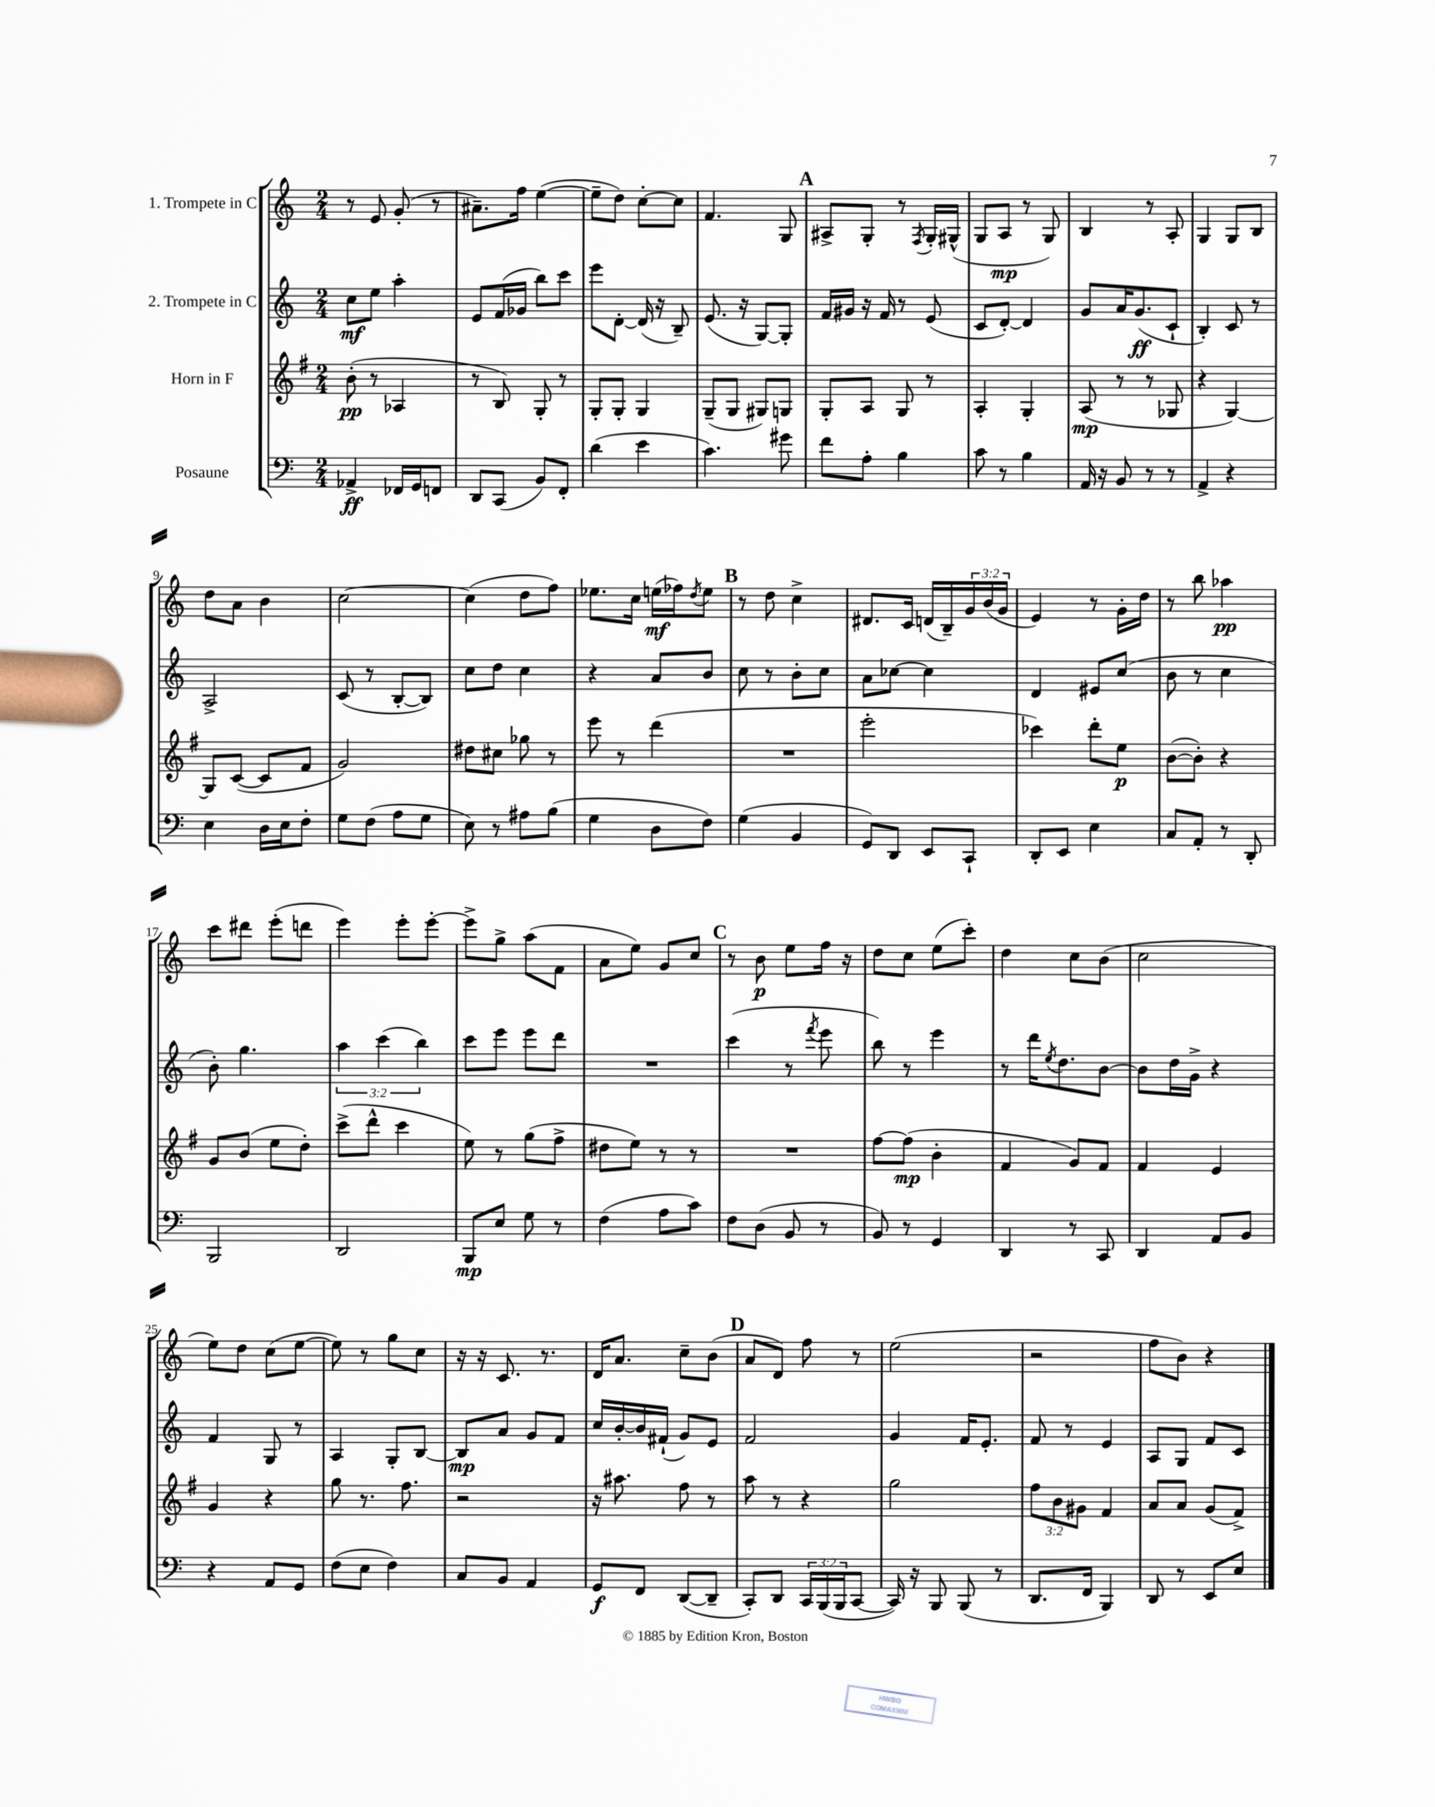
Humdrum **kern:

**kern	**kern	**kern	**kern
*staff4	*staff3	*staff2	*staff1
*clefF4	*clefG2	*clefG2	*clefG2
*k[]	*k[f#]	*k[]	*k[]
*M2/4	*M2/4	*M2/4	*M2/4
4AA-^	(8b'	8cc	8r
.	8r	8ee	8e
16FF-	4A-	4aa'	(8g'
16GG	.	.	.
8FF	.	.	8r
=	=	=	=
8DD	8r	8e	8.a#~)
(8CC	8B)	(16f	.
.	.	16g-	16ff
8BB)	8G'	8bb)	([4ee
8FF'	8r	8ccc	.
=	=	=	=
(4d	8G'	8eee	8ee~]
.	8G'	[8d'	8dd)
4e	4G	(16d]	[8cc'
.	.	16r	.
.	.	8B~)	8cc]
=	=	=	=
4.c)	(8G~	(8.e	4.f
.	8G	.	.
.	.	16r	.
.	8G#)	[8G)	.
8g#	8G	8G']	8G
=	=	=	=
8f	8G'	16f	8A#^
.	.	16g#	.
8A'	8A	16r	8G'
.	.	16f	.
4B	8G	8r	8r
.	.	.	8qF
.	8r	(8e	16G'
.	.	.	(16G#^^
=	=	=	=
8c	4A'	8c	8G
8r	.	[8d')	8A
4B	4G'	4d]	8r
.	.	.	8G)
=	=	=	=
16AA	(8A	8g	4B
16r	.	.	.
8BB	8r	16a	.
.	.	(8.g	.
8r	8r	.	8r
8r	8G-	8c`	8A'
=	=	=	=
4AA^	4r	4B')	4G
4r	[4G)	8c	8G
.	.	8r	8B
=	=	=	=
4E	8G]	2A^	8dd
.	([8c	.	8a
16D	8c]	.	4b
16E	.	.	.
8F'	8f#	.	.
=	=	=	=
8G	2g)	(8c	[2cc
(8F	.	8r	.
8A	.	[8B'	.
8G	.	8B])	.
=	=	=	=
8E)	8dd#	8cc	(4cc]
8r	8cc#	8dd	.
8A#	8gg-	4cc	8dd
(8B	8r	.	8ff)
=	=	=	=
4G	8eee	4r	8.ee-
.	8r	.	.
.	.	.	16cc
8D	(4ddd	8a	(16ee
.	.	.	16ff-)
.	.	.	8qdd
8F)	.	8b	8ee
=	=	=	=
(4G	2r	8cc	8r
.	.	8r	8dd
4BB	.	8b'	4cc^
.	.	8cc	.
=	=	=	=
8GG)	2eee'	8a	8.d#
8DD	.	[8cc-	.
.	.	.	16c
8EE	.	4cc-]	(16d
.	.	.	16B~)
8CC`	.	.	24g
.	.	.	(24b
.	.	.	24g
=	=	=	=
8DD'	4ccc-)	4d	4e)
8EE	.	.	.
4E	8ddd'	8e#	8r
.	8ee	(8cc	16g'
.	.	.	16dd
=	=	=	=
8C	([8b	8b	8r
8AA'	8b'])	8r	8bb
8r	4r	4cc	4aa-
8DD'	.	.	.
=	=	=	=
2BBB	8g	8b')	8ccc
.	(8b	4.gg	8ddd#
.	8ee	.	(8eee'
.	8dd')	.	8ddd
=	=	=	=
2DD	(8ccc^	6aa	4eee)
.	8ddd^^	.	.
.	.	(6ccc	.
.	4ccc	.	8eee'
.	.	6bb)	.
.	.	.	[8eee'
=	=	=	=
8BBB	8ee)	8ccc	8eee^]
8E	8r	8eee	8gg^
8G	(8gg	8eee	(8aa
8r	8ff#^	8ddd	8f
=	=	=	=
(4F	8dd#	2r	8a
.	8ee)	.	8ee)
8A	8r	.	8g
8c)	8r	.	8cc
=	=	=	=
8F	2r	(4ccc	8r
(8D	.	.	8b
8BB	.	8r	8ee
.	.	8qfff	.
8r	.	8eee	16ff
.	.	.	16r
=	=	=	=
8BB)	[8ff#	8bb)	8dd
8r	(8ff#]	8r	8cc
4GG	4b'	4eee	(8ee
.	.	.	8ccc')
=	=	=	=
4DD	4f#	8r	4dd
.	.	16ddd	.
.	.	8qee	.
.	.	8.dd	.
8r	8g)	.	8cc
8CC	8f#	[8b	(8b
=	=	=	=
4DD	4f#	8b]	2cc
.	.	16dd	.
.	.	16g^	.
8AA	4e	4r	.
8BB	.	.	.
=	=	=	=
4r	4g	4f	8ee)
.	.	.	8dd
8AA	4r	8G	(8cc
8GG	.	8r	[8ee
=	=	=	=
(8F	8gg	4A	8ee])
8E	8.r	.	8r
4F)	.	8G'	8gg
.	8.ff#	.	.
.	.	[8B	8cc
=	=	=	=
8C	2r	8B]	16r
.	.	.	16r
8BB	.	8a	8.c
4AA	.	8g	.
.	.	.	8.r
.	.	8f	.
=	=	=	=
8GG	16r	16cc	16d
.	8.aa#	[16b'	8.a
8FF	.	16b]	.
.	.	(16f#`	.
([8DD	8ff#	8g)	8cc~
8DD~]	8r	8e	(8b
=	=	=	=
8CC')	8aa	2f	8a
8DD	8r	.	8d)
24CC	4r	.	8ff
(24BBB	.	.	.
24BBB	.	.	.
[8CC	.	.	8r
=	=	=	=
16CC])	2gg	4g	(2ee
16r	.	.	.
8BBB	.	.	.
(8BBB	.	16f	.
.	.	8.e'	.
8r	.	.	.
=	=	=	=
8.DD	12ff#	8f	2r
.	12b	.	.
.	.	8r	.
.	12g#	.	.
16FF	.	.	.
4BBB)	4f#	4e	.
=	=	=	=
8DD	8a	8A	8ff
8r	8a	8G	8b)
8EE	(8g	8f	4r
8E	8f#^)	8c	.
==	==	==	==
*-	*-	*-	*-
